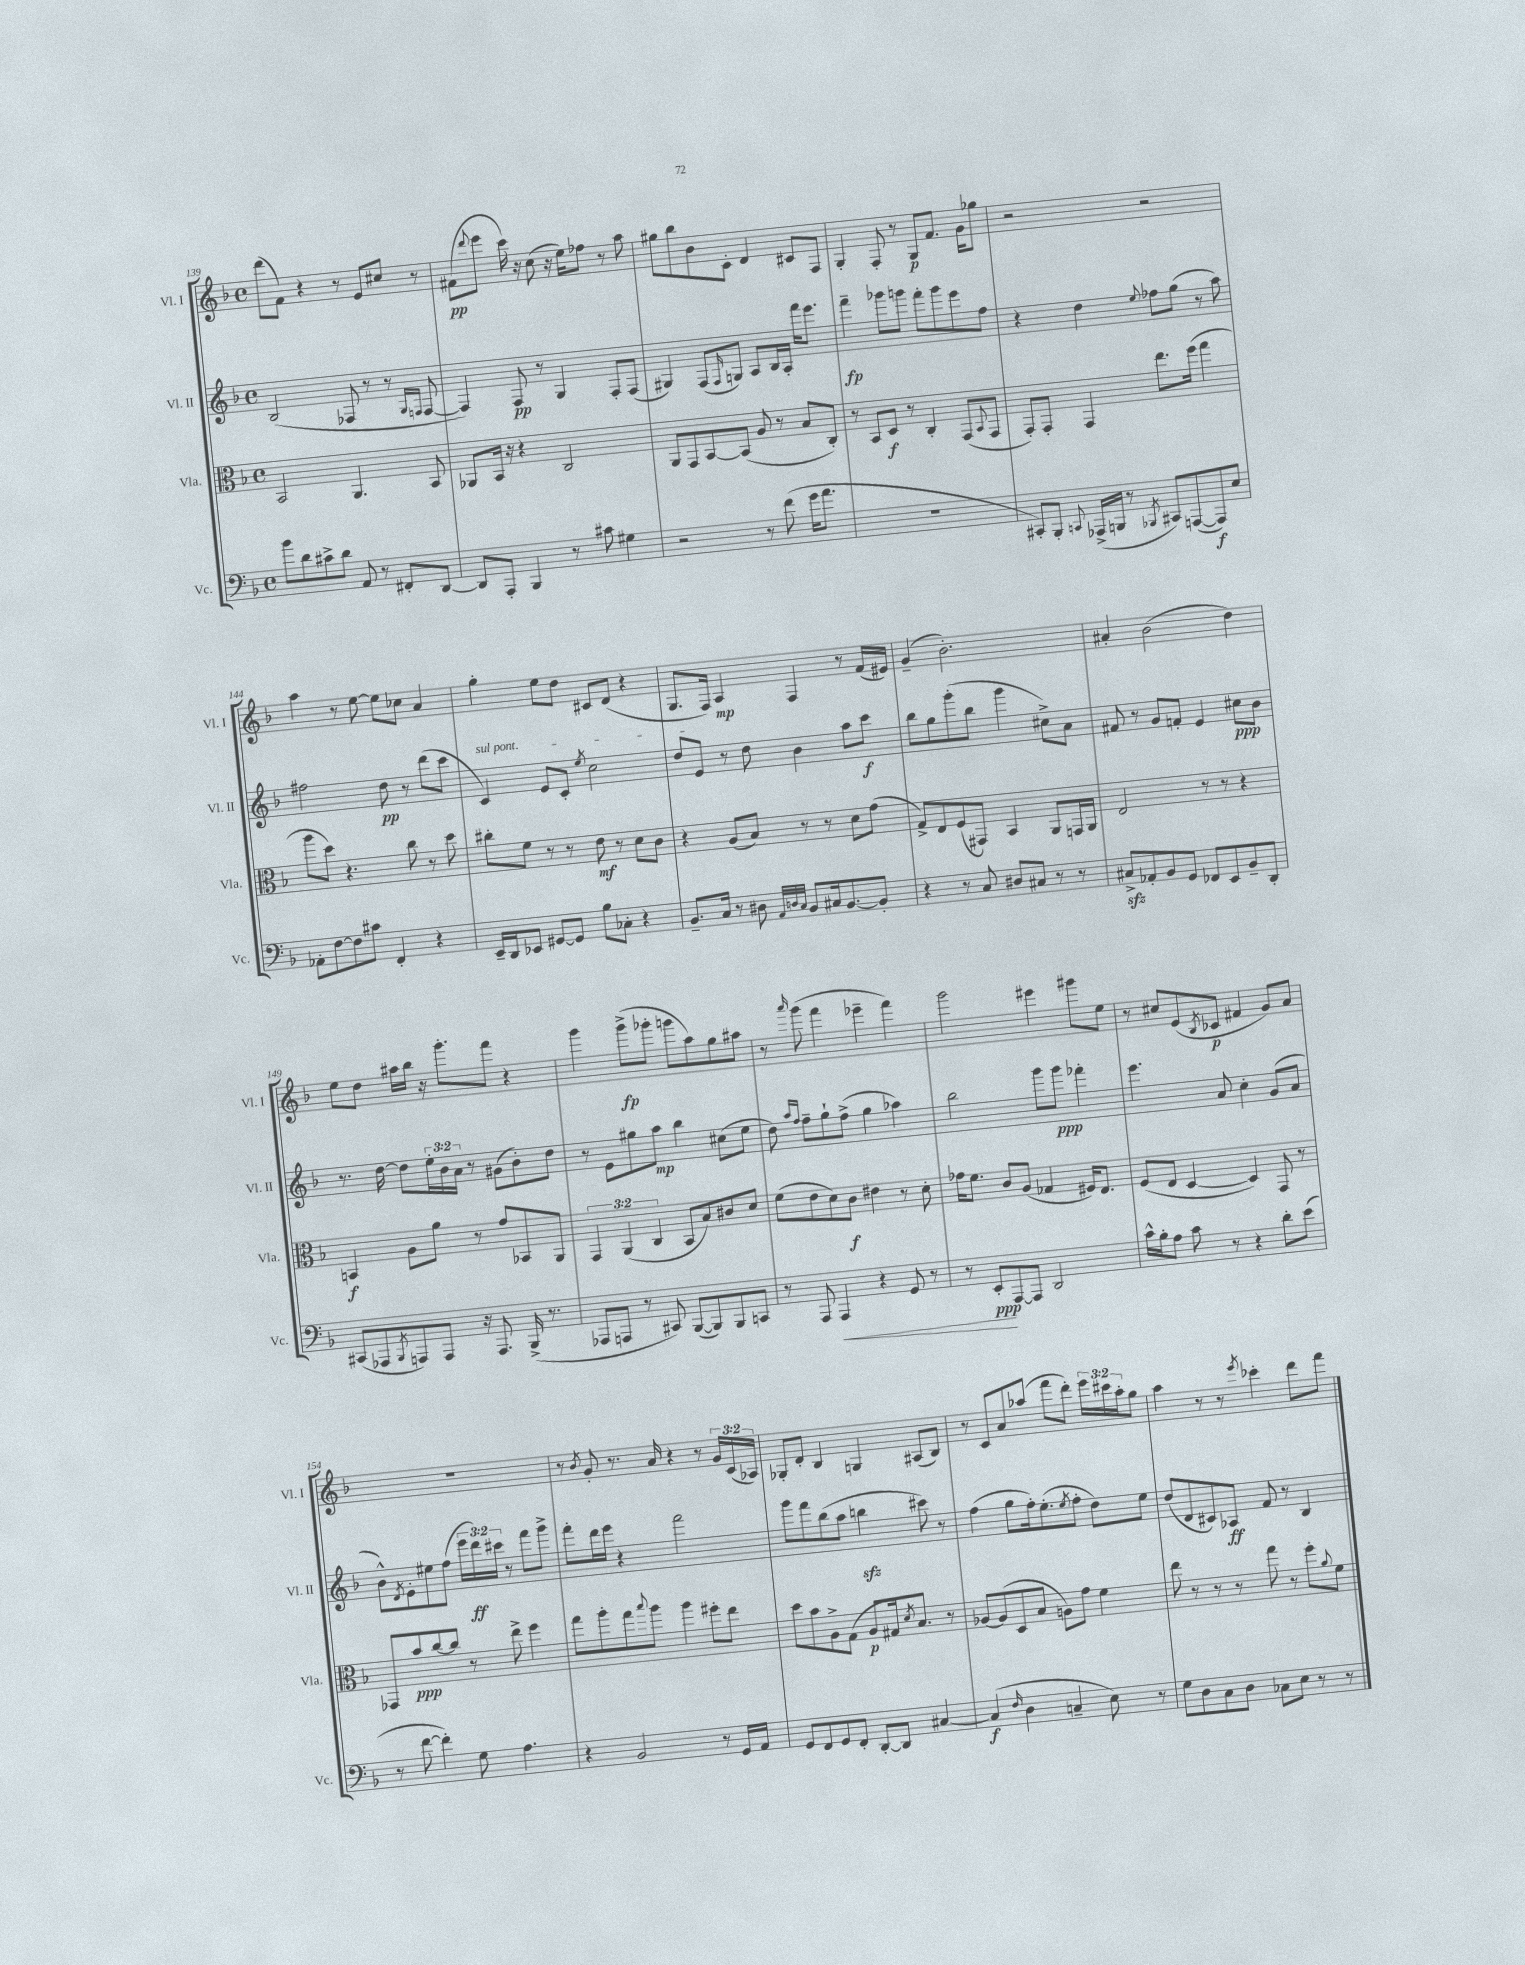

**kern	**dynam	**kern	**dynam	**kern	**dynam	**kern	**dynam
*part4	*part4	*part3	*part3	*part2	*part2	*part1	*part1
*staff4	*staff4	*staff3	*staff3	*staff2	*staff2	*staff1	*staff1
*I"Vc.	*	*I"Vla.	*	*I"Vl. II	*	*I"Vl. I	*
*I'Vc.	*	*I'Vla.	*	*I'Vl. II	*	*I'Vl. I	*
*clefF4	*	*clefC3	*	*clefG2	*	*clefG2	*
*k[b-]	*	*k[b-]	*	*k[b-]	*	*k[b-]	*
*M4/4	*	*M4/4	*	*M4/4	*	*M4/4	*
*met(c)	*	*met(c)	*	*met(c)	*	*met(c)	*
=139	=139	=139	=139	=139	=139	=139	=139
8b-\L	.	2BB-/	.	(2B-/	.	(8ddd\L	.
8d\	.	.	.	.	.	8f\J)	.
8c#X^\	.	.	.	.	.	4r	.
8d\J	.	.	.	.	.	.	.
8AA/	.	4.AA/	.	8F-X/	.	8r	.
8r	.	.	.	8r	.	8e/L	.
8FF#X'/L	.	.	.	8r	.	8cc#X/J	.
.	.	.	.	16qqG/LL	.	.	.
.	.	.	.	16qqFn/JJ	.	.	.
[8DD/J	.	8BB-/	.	[8F/	.	8r	.
=140	=140	=140	=140	=140	=140	=140	=140
8DD/L]	.	8AA-X/L	.	4F/])	.	(8f#X\L	pp
.	.	.	.	.	.	8qqddd/	.
8AAA'/J	.	16BB-/Jk	.	.	.	8eee\J	.
.	.	16r	.	.	.	.	.
4BBB-/	.	4r	.	8F/	pp	16ccc\)	.
.	.	.	.	.	.	16r	.
.	.	.	.	8r	.	(8cc\	.
8r	.	2C/	.	4G/	.	16r	.
.	.	.	.	.	.	16ee\KL)	.
8c#X\	.	.	.	.	.	8ff-X\J	.
4G#X\	.	.	.	8F'/L	.	8r	.
.	.	.	.	(8F/J	.	8aa\	.
=141	=141	=141	=141	=141	=141	=141	=141
2r	.	8AA/L	.	4G#X/)	.	8gg#X\L	.
.	.	8GG/	.	.	.	8bb-\	.
.	.	[8BB-/	.	(8F/L	.	8b-\	.
.	.	.	.	16qqF/	.	.	.
.	.	(8BB-/J]	.	8Gn/J)	.	8c'\J	.
8r	.	8A/	.	8A/L	.	4d/	.
(8f\	.	8r	.	16B-/L	.	.	.
.	.	.	.	16A'/JJ	.	.	.
16g\KL	.	8B-/L	.	16fff\KL	.	8c#X/L	.
8.a\J	.	.	.	8.eee\J	.	.	.
.	.	8C'/J)	.	.	.	8F/J	.
=142	=142	=142	=142	=142	=142	=142	=142
1r	.	8r	.	4fff~\	fp	4G'/	.
.	.	8BB-/L	.	.	.	.	.
.	.	8D/J	f	8ggg-X\L	.	8F'/	.
.	.	8r	.	8gggn\J	.	8r	.
.	.	4C'/	.	8fff'\L	.	8G/L	p
.	.	.	.	8ggg\	.	8.f/J	.
.	.	(8GG/L	.	8eee\	.	.	.
.	.	.	.	.	.	16g\KL	.
.	.	8qqBB-/	.	.	.	.	.
.	.	8GG/J	.	8ff\J	.	8gg-X\J	.
=143	=143	=143	=143	=143	=143	=143	=143
8CC#X'/L)	.	8GG'/L)	.	4r	.	2r	.
8BBB-'/J	.	8GG'/J	.	.	.	.	.
8qqCCn/	.	.	.	.	.	.	.
(16AAA-X^/LL	.	4GG/	.	4dd\	.	.	.
16BBBn/JJ	.	.	.	.	.	.	.
8r	.	.	.	.	.	.	.
8qBBB-X/	.	.	.	8qqee/	.	.	.
8CC#X/L)	.	8.ee\L	.	8ff-X\L	.	2r	.
([8AAAn/	.	.	.	(8gg\J	.	.	.
.	.	(16ff\Jk	.	.	.	.	.
8AAA/])	f	4gg\	.	8r	.	.	.
8E/J	.	.	.	8aa\)	.	.	.
!!LO:LB:g=z
=144	=144	=144	=144	=144	=144	=144	=144
8AA-X'\L	.	8aa\L	.	2ff#X\	.	4aa\	.
[8F\	.	8dd\J)	.	.	.	.	.
8F\]	.	4.r	.	.	.	8r	.
8c#X\J	.	.	.	.	.	[8ee\	.
4FF'/	.	.	.	8dd\	pp	8ee\L]	.
.	.	8cc\	.	8r	.	8cc-X\J	.
4r	.	8r	.	(8ddd\L	.	4a/	.
.	.	8dd\	.	8ccc\J	.	.	.
=145	=145	=145	=145	=145	=145	=145	=145
!	!	!	!	!LO:TX:a:i:t=sul pont.	!	!	!
16EE~/LL	.	8cc#X'\L	.	4c/)	.	4gg'\	.
16DD/J	.	.	.	.	.	.	.
8EE-X/J	.	8f\J	.	.	.	.	.
[8GG#X/L	.	8r	.	8e/L	.	8ee\L	.
8GG#/J]	.	8r	.	8c'/J	.	8dd\J	.
.	.	.	.	8qee/	.	.	.
8B-\L	.	8e\	mf	2cc\	.	8c#X/L	.
8C-X'\J	.	8r	.	.	.	(8d/J	.
4r	.	8d\L	.	.	.	4r	.
.	.	8c\J	.	.	.	.	.
=146	=146	=146	=146	=146	=146	=146	=146
8.BB-~/L	.	4r	.	8dd/L	.	8.G/L	.
.	.	.	.	8e/J	.	.	.
16C/Jk	.	.	.	.	.	16F/Jk)	.
8r	.	(8A/L	.	8r	.	4A/	mp
8D#X\	.	8B-/J)	.	8dd\	.	.	.
32qqAA/LLL	.	.	.	.	.	.	.
32qqDn/	.	.	.	.	.	.	.
32qqC/JJJ	.	.	.	.	.	.	.
8BB-/L	.	8r	.	4b-\	.	4F/	.
16C#X/k	.	8r	.	.	.	.	.
[8.BB-/	.	.	.	.	.	.	.
.	.	8d\L	.	8aa\L	.	8r	.
8BB-'/J]	.	(8g\J	.	8ccc\J	f	(16f/LL	.
.	.	.	.	.	.	16e#X/JJ)	.
=147	=147	=147	=147	=147	=147	=147	=147
4r	.	8G^/L)	.	8bb-\L	.	(4g~/	.
.	.	8E/	.	8gg\	.	.	.
8r	.	(8F/	.	(8ggg'\	.	2.b-'\)	.
8C/	.	8GG#X/J)	.	8bb-\J	.	.	.
8D#X/L	.	4BB-/	.	4ggg\	.	.	.
8C#X/J	.	.	.	.	.	.	.
8r	.	8AA/L	.	8cc#X^\L)	.	.	.
8r	.	16GGn/L	.	8a\J	.	.	.
.	.	16AA/JJ	.	.	.	.	.
=148	=148	=148	=148	=148	=148	=148	=148
8C#Xzz^/L	.	2E/	.	8f#X/	.	4a#X'/	.
8AA-X'/	.	.	.	8r	.	.	.
8BB-/	.	.	.	8g/L	.	(2b-\	.
8GG/J	.	.	.	8fn'/J	.	.	.
8FF-X/L	.	8r	.	4e/	.	.	.
8EE/	.	8r	.	.	.	.	.
8BB-~/	.	4r	.	8cc#X\L	ppp	4dd\)	.
8DD'/J	.	.	.	8b-\J	.	.	.
!!LO:LB:g=z
=149	=149	=149	=149	=149	=149	=149	=149
(8CC#X/L	.	4BBn/	f	8.r	.	8ee\L	.
8AAA-X/	.	.	.	.	.	8dd\J	.
.	.	.	.	[16dd\	.	.	.
8qBBB-/	.	.	.	.	.	.	.
8AAAn/)	.	8A\L	.	8dd\L]	.	16aa#X\LL	.
.	.	.	.	.	.	16bb-\JJ	.
8AAA/J	.	8a\J	.	24ee'\L	.	16r	.
.	.	.	.	24b-\	.	.	.
.	.	.	.	.	.	8.ggg'\L	.
.	.	.	.	24a\JJ	.	.	.
16r	.	8r	.	8r	.	.	.
8.AAA/	.	.	.	.	.	.	.
.	.	8g/L	.	(8g#X\L	.	8fff\J	.
(16BBB-^/	.	8BB-X/	.	8b-'\)	.	4r	.
8.r	.	.	.	.	.	.	.
.	.	8AA/J	.	8dd\J	.	.	.
=150	=150	=150	=150	=150	=150	=150	=150
8AAA-X/L	.	6GG/	.	8r	.	4ggg\	.
8AAAn/J	.	.	.	8e\L	.	.	.
.	.	(6AA/	.	.	.	.	.
8r	.	.	.	8gg#X\	.	(8ggg^\L	fp
.	.	6C/	.	.	.	.	.
8CC#X/)	.	.	.	8aa\J	mp	8ggg-X'\J	.
([8BBB-/L	.	8BB-/L	.	4bb-\	.	8gggn\L	.
8BBB-/])	.	8B-/)	.	.	.	8aa\)	.
8BBB-/	.	8c#X/	.	(8cc#X\L	.	8gg\	.
8CCn/J	.	8d/J	.	8ee\J	.	8aa#X\J	.
=151	=151	=151	=151	=151	=151	=151	=151
8r	.	(8f\L	.	8dd\)	.	8r	.
.	.	.	.	16qqaa/LL	.	.	.
.	.	.	.	16qqff/JJ	.	16qqaaa/	.
8AAA/	.	8e\	.	8ff~\L	.	(8ggg\	.
!	!LO:HP:b	!	!	!	!	!	!
4AAA/	<	8d\)	.	8gg`\	.	4fff\	.
.	.	8c\J	f	(8ff^\J	.	.	.
4r	.	4e#X\	.	4gg\	.	4eee-X~\	.
8GG/	.	8r	.	4aa-X\)	.	4fff\)	.
8r	.	8d'\	.	.	.	.	.
=152	=152	=152	=152	=152	=152	=152	=152
8r	.	16g-X\KL	.	2bb-\	.	2ggg\	.
.	.	8.f\J	.	.	.	.	.
8EE'/L	ppp	.	.	.	.	.	.
[8AAA/	[	8c/L	.	.	.	.	.
8AAA/J]	.	(8A/J	.	.	.	.	.
2DD/	.	4G-X/	.	8ggg\L	.	4eee#X\	.
.	.	.	.	8ggg\J	ppp	.	.
.	.	16F#X/KL)	.	4fff-X'\	.	8ggg#X\L	.
.	.	8.E/J	.	.	.	.	.
.	.	.	.	.	.	8ee\J	.
=153	=153	=153	=153	=153	=153	=153	=153
16c^^\LL	.	(8F/L	.	4.eee\	.	8r	.
16B-'\J	.	.	.	.	.	.	.
8A\J	.	8E/J	.	.	.	8cc#X/L	.
8c\	.	[4D/	.	.	.	(8e/	.
.	.	.	.	.	.	8qB-/	.
8r	.	.	.	8a/	.	8c-X/J	p
4r	.	4D/])	.	4cc'\	.	4f#X/	.
8d'\L	.	8GG/	.	(8g/L	.	8g/L)	.
(8e\J	.	8r	.	8a/J	.	8a/J	.
!!LO:LB:g=z
=154	=154	=154	=154	=154	=154	=154	=154
8r	.	8GG-X/L	.	8b-^^\L)	.	1r	.
.	.	.	.	8qd/	.	.	.
[8f\	.	8b-/	ppp	8e'\	.	.	.
4f'\])	.	[8cc/	.	8ee#X\	.	.	.
.	.	8cc/J]	.	(8ff\J	.	.	.
8G\	.	8r	.	24eee\LL	.	.	.
.	.	.	.	24ddd\)	ff	.	.
.	.	.	.	24ccc#X\JJ	.	.	.
4.A\	.	8ee^\	.	8r	.	.	.
.	.	4ff\	.	8fff\L	.	.	.
.	.	.	.	8ggg^\J	.	.	.
=155	=155	=155	=155	=155	=155	=155	=155
4r	.	8gg\L	.	8fff'\L	.	8r	.
.	.	.	.	.	.	8qb-/	.
.	.	8aa'\	.	16ddd\L	.	8g'/	.
.	.	.	.	16eee\JJ	.	.	.
2BB-/	.	8gg\	.	4r	.	8.r	.
.	.	8qqbb-/	.	.	.	.	.
.	.	8aa\J	.	.	.	.	.
.	.	.	.	.	.	16a/	.
.	.	4aa\	.	2fff\	.	4r	.
8r	.	8ff#X'\L	.	.	.	8r	.
16GG/LL	.	8ee\J	.	.	.	24g/LL	.
.	.	.	.	.	.	(24c/	.
16AA/JJ	.	.	.	.	.	.	.
.	.	.	.	.	.	24A-X/JJ)	.
=156	=156	=156	=156	=156	=156	=156	=156
8GG/L	.	8dd\L	.	8ggg\L	.	8G-X'/L	.
8FF/	.	8b-\	.	8fff\	.	8d'/J	.
8GG/	.	8A^\	.	(8bb-\	.	4B-/	.
8FF'/J	.	(8G\J	.	8aa\J	.	.	.
[8DD'/L	.	8A/L	p	4bbnzz\	.	4Gn/	.
8DD/J]	.	16G#X/k)	.	.	.	.	.
.	.	8qd/	.	.	.	.	.
.	.	8.B-/J	.	.	.	.	.
[4C#X/	.	.	.	8ccc#X\)	.	(8A#X/L	.
.	.	8r	.	8r	.	8B-/J)	.
=157	=157	=157	=157	=157	=157	=157	=157
(4C#/]	f	[8A-X/L	.	(4ff\	.	8r	.
.	.	(8A-/]	.	.	.	8c/L	.
16qqF/	.	.	.	.	.	.	.
4D\	.	8D/	.	8gg\L	.	8a/	.
.	.	8B-/J	.	16ff'\k)	.	(8aa-X/J	.
.	.	.	.	(8.ee'\	.	.	.
4Cn~/	.	8An\L)	.	.	.	8fff\L	.
.	.	.	.	8qee/	.	.	.
.	.	8g\J	.	8ff'\J	.	8ddd'\J)	.
8E\)	.	4f\	.	8dd\L)	.	24eee\LL	.
.	.	.	.	.	.	24ccc#X\	.
.	.	.	.	.	.	24aa-'\J	.
8r	.	.	.	8ee\J	.	8gg\J	.
=158	=158	=158	=158	=158	=158	=158	=158
8G\L	.	8ee\	.	(8dd/L	.	4aa\	.
8D\	.	8r	.	8d/	.	.	.
8C\	.	8r	.	8c#X/)	.	8r	.
8D\J	.	8r	.	8A-X/J	ff	8r	.
.	.	.	.	.	.	8qeee/	.
8C-X\L	.	8gg\	.	8f/	.	4ccc-X'\	.
8E\J	.	8r	.	8r	.	.	.
8r	.	8ff'\L	.	4B-/	.	8ddd\L	.
.	.	8qqa/	.	.	.	.	.
8r	.	8f\J	.	.	.	8fff\J	.
==	==	==	==	==	==	==	==
*-	*-	*-	*-	*-	*-	*-	*-
